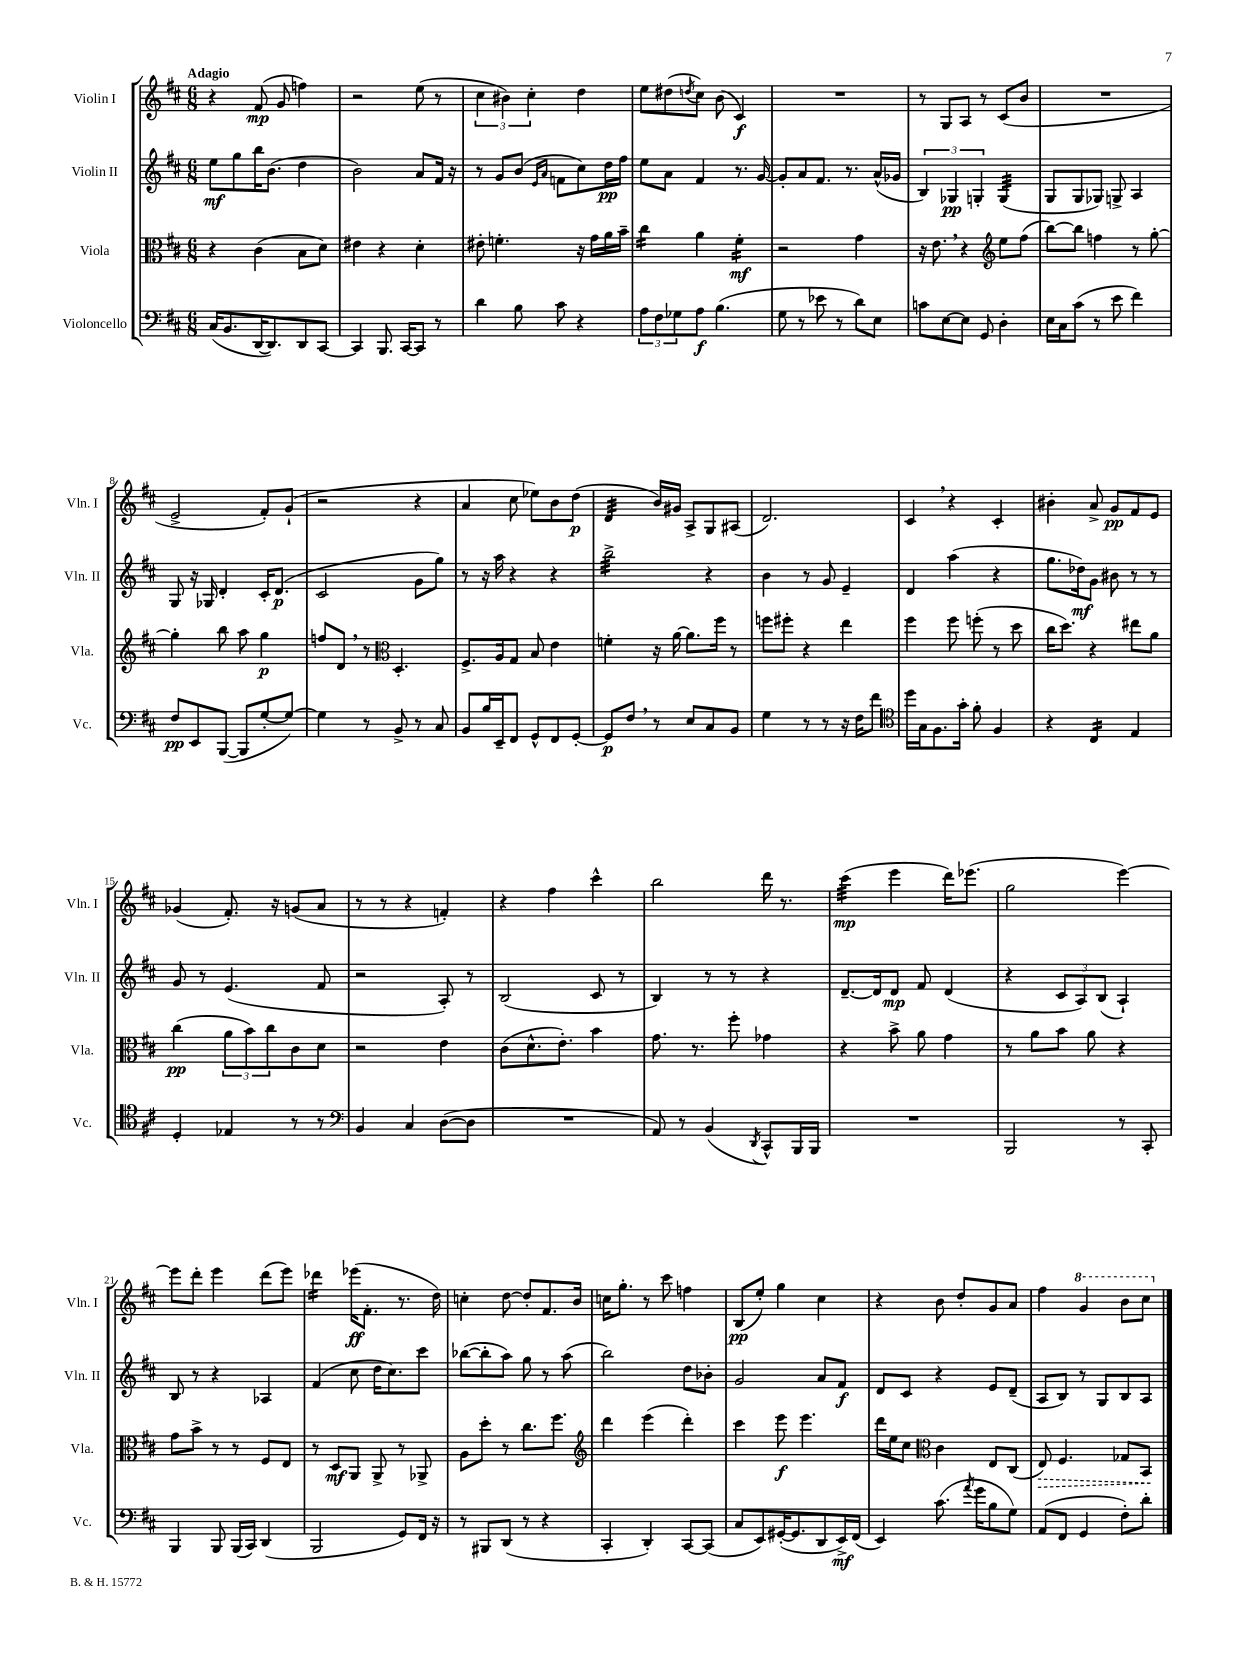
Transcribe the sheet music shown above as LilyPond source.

<<
\new StaffGroup <<
\new Staff = "s0" \with { instrumentName = "Violin I" shortInstrumentName = "Vln. I" } {
    \clef treble \key d \major \numericTimeSignature \time 6/8 \tempo "Adagio"
    r4 fis'8\mp( g'8 f''4) |
    r2 e''8( r8 |
    \tuplet 3/2 { cis''4 bis'4) cis''4-. } d''4 |
    e''8 dis''8( \acciaccatura { d''8 } cis''8) b'8( cis'4\f) |
    R2. |
    r8 g8 a8 r8 cis'8( b'8 |
    R2. |
    e'2-> fis'8-.) g'8-!( |
    r2 r4 |
    a'4 cis''8 ees''8) b'8 d''8\p( |
    d'4:32 b'16) gis'16 a8-> g8 ais8( |
    d'2.) |
    cis'4 \breathe r4 cis'4-. |
    bis'4-. a'8-> g'8\pp fis'8 e'8 |
    ges'4( fis'8.-.) r16 g'8( a'8 |
    r8 r8 r4 f'4-.) |
    r4 fis''4 cis'''4-^ |
    b''2 d'''16 r8. |
    cis'''4:32\mp( e'''4 d'''16) ees'''8.( |
    g''2 e'''4~) |
    e'''8 d'''8-. e'''4 d'''8( e'''8) |
    des'''4:16 ees'''16\ff( fis'8.-. r8. d''16) |
    c''4-. d''8~ d''8-. fis'8. b'16 |
    c''16 g''8.-. r8 cis'''8 f''4 |
    b8\pp( e''8-.) g''4 cis''4 |
    r4 b'8 d''8-. g'8 a'8 |
    fis''4 \ottava #1 g''4 b''8 cis'''8 \ottava #0 \bar "|." |
}
\new Staff = "s1" \with { instrumentName = "Violin II" shortInstrumentName = "Vln. II" } {
    \clef treble \key d \major \numericTimeSignature \time 6/8
    e''8\mf g''8 b''16 b'8.( d''4 |
    b'2) a'8 fis'16 r16 |
    r8 g'8 b'8( \grace { e'16 a'16 } f'8 cis''8) d''16\pp fis''16 |
    e''8 a'8 fis'4 r8. g'16~ |
    g'8-. a'8 fis'8. r8. a'16-^( ges'16 |
    \tuplet 3/2 { b4) ges4\pp g4-. } g4:32( |
    g8 g8 ges8) g8-> a4 |
    g8 r16 ges16 d'4-. cis'16-. d'8.\p( |
    cis'2 g'8 g''8) |
    r8 r16 a''16 r4 r4 |
    b''2:32-> r4 |
    b'4 r8 g'8 e'4-- |
    d'4 a''4( r4 |
    g''8. des''16\mf) g'8 bis'8 r8 r8 |
    g'8 r8 e'4.( fis'8 |
    r2 a8-.) r8 |
    b2( cis'8 r8 |
    b4) r8 r8 r4 |
    d'8.~-- d'16 d'8\mp fis'8 d'4( |
    r4 \tuplet 3/2 { cis'8 a8) b8( } a4-!) |
    b8 r8 r4 aes4 |
    fis'4( cis''8 d''16 cis''8.) cis'''8 |
    bes''8~( bes''8-. a''8) g''8 r8 a''8( |
    b''2) d''8 bes'8-. |
    g'2 a'8 fis'8\f |
    d'8 cis'8 r4 e'8 d'8--( |
    a8 b8) r8 g8 b8 a8 \bar "|." |
}
\new Staff = "s2" \with { instrumentName = "Viola" shortInstrumentName = "Vla." } {
    \clef alto \key d \major \numericTimeSignature \time 6/8
    r4 cis'4( b8 d'8) |
    eis'4 r4 d'4-. |
    eis'8-. f'4.-. r16 g'16 a'16 b'16-- |
    cis''4:16 a'4 fis'4:16-.\mf |
    r2 g'4 |
    r16 e'8. \breathe r4 \clef treble e''8 fis''8( |
    b''8~) b''8 f''4 r8 g''8~-. |
    g''4-. b''8 a''8 g''4\p |
    f''8 d'8 \breathe r8 \clef alto d4.-. |
    fis8.-> a16 g8 b8 e'4 |
    f'4-. r16 a'16~ a'8. fis''16 r8 |
    f''8 fis''8-. r4 e''4 |
    fis''4 fis''8 f''8-.( r8 d''8 |
    cis''16 d''8.) r4 eis''8 a'8 |
    cis''4\pp( \tuplet 3/2 { a'8 b'8) cis''8 } cis'8 d'8 |
    r2 e'4 |
    cis'8( d'8.-^ e'8.-.) b'4 |
    g'8. r8. fis''8-. ges'4 |
    r4 b'8-> a'8 g'4 |
    r8 a'8 b'8 a'8 r4 |
    g'8 b'8-> r8 r8 fis8 e8 |
    r8 d8\mf a,8 a,8-> r8 aes,8-> |
    a8 d''8-. r8 cis''8. fis''8. |
    \clef treble d'''4 e'''4( d'''4-.) |
    cis'''4 e'''8\f e'''4. |
    d'''16 e''16 cis''8 \clef alto cis'4 e8 cis8( |
    \once \override Hairpin.style = #'dashed-line e8\>) fis4. ges8 b,8\! \bar "|." |
}
\new Staff = "s3" \with { instrumentName = "Violoncello" shortInstrumentName = "Vc." } {
    \clef bass \key d \major \numericTimeSignature \time 6/8
    cis16( b,8. d,16~ d,8.) d,8 cis,8~ |
    cis,4 b,,8. cis,16~ cis,8 r8 |
    d'4 b8 cis'8 r4 |
    \tuplet 3/2 { a8 fis8 ges8 } a8\f b4.( |
    g8 r8 ees'8 r8 d'8) e8 |
    c'8 e8~ e8 g,8 d4-. |
    e16 cis16 cis'8( r8 e'8 fis'4) |
    fis8\pp e,8 b,,8~( b,,8 g8~-. g8~) |
    g4 r8 b,8-> r8 cis8 |
    b,8 b16 e,16-- fis,8 g,8-^ fis,8 g,8~-. |
    g,8\p fis8 \breathe r8 e8 cis8 b,8 |
    g4 r8 r8 r16 fis16 fis'8 |
    \clef tenor d''16 g16 fis8. g'16-. fis'8-. fis4 |
    r4 cis4:16 e4 |
    d4-. ees4 r8 r8 |
    \clef bass b,4 cis4 d8~( d8 |
    R2. |
    a,8) r8 b,4( \acciaccatura { d,8 } cis,8-^) b,,16 b,,16 |
    R2. |
    b,,2 r8 cis,8-. |
    b,,4 b,,8 b,,16( cis,16) d,4( |
    b,,2 g,8) fis,16 r16 |
    r8 bis,,8 d,8( r8 r4 |
    cis,4-. d,4-.) cis,8~ cis,8( |
    cis8 e,8) gis,16~-.( gis,8. d,8 e,16->\mf) fis,16( |
    e,4) cis'8.( \acciaccatura { a'8 } g'16 b8 g8) |
    a,8( fis,8 g,4 fis8-.) d'8-. \bar "|." |
}
>>
>>
